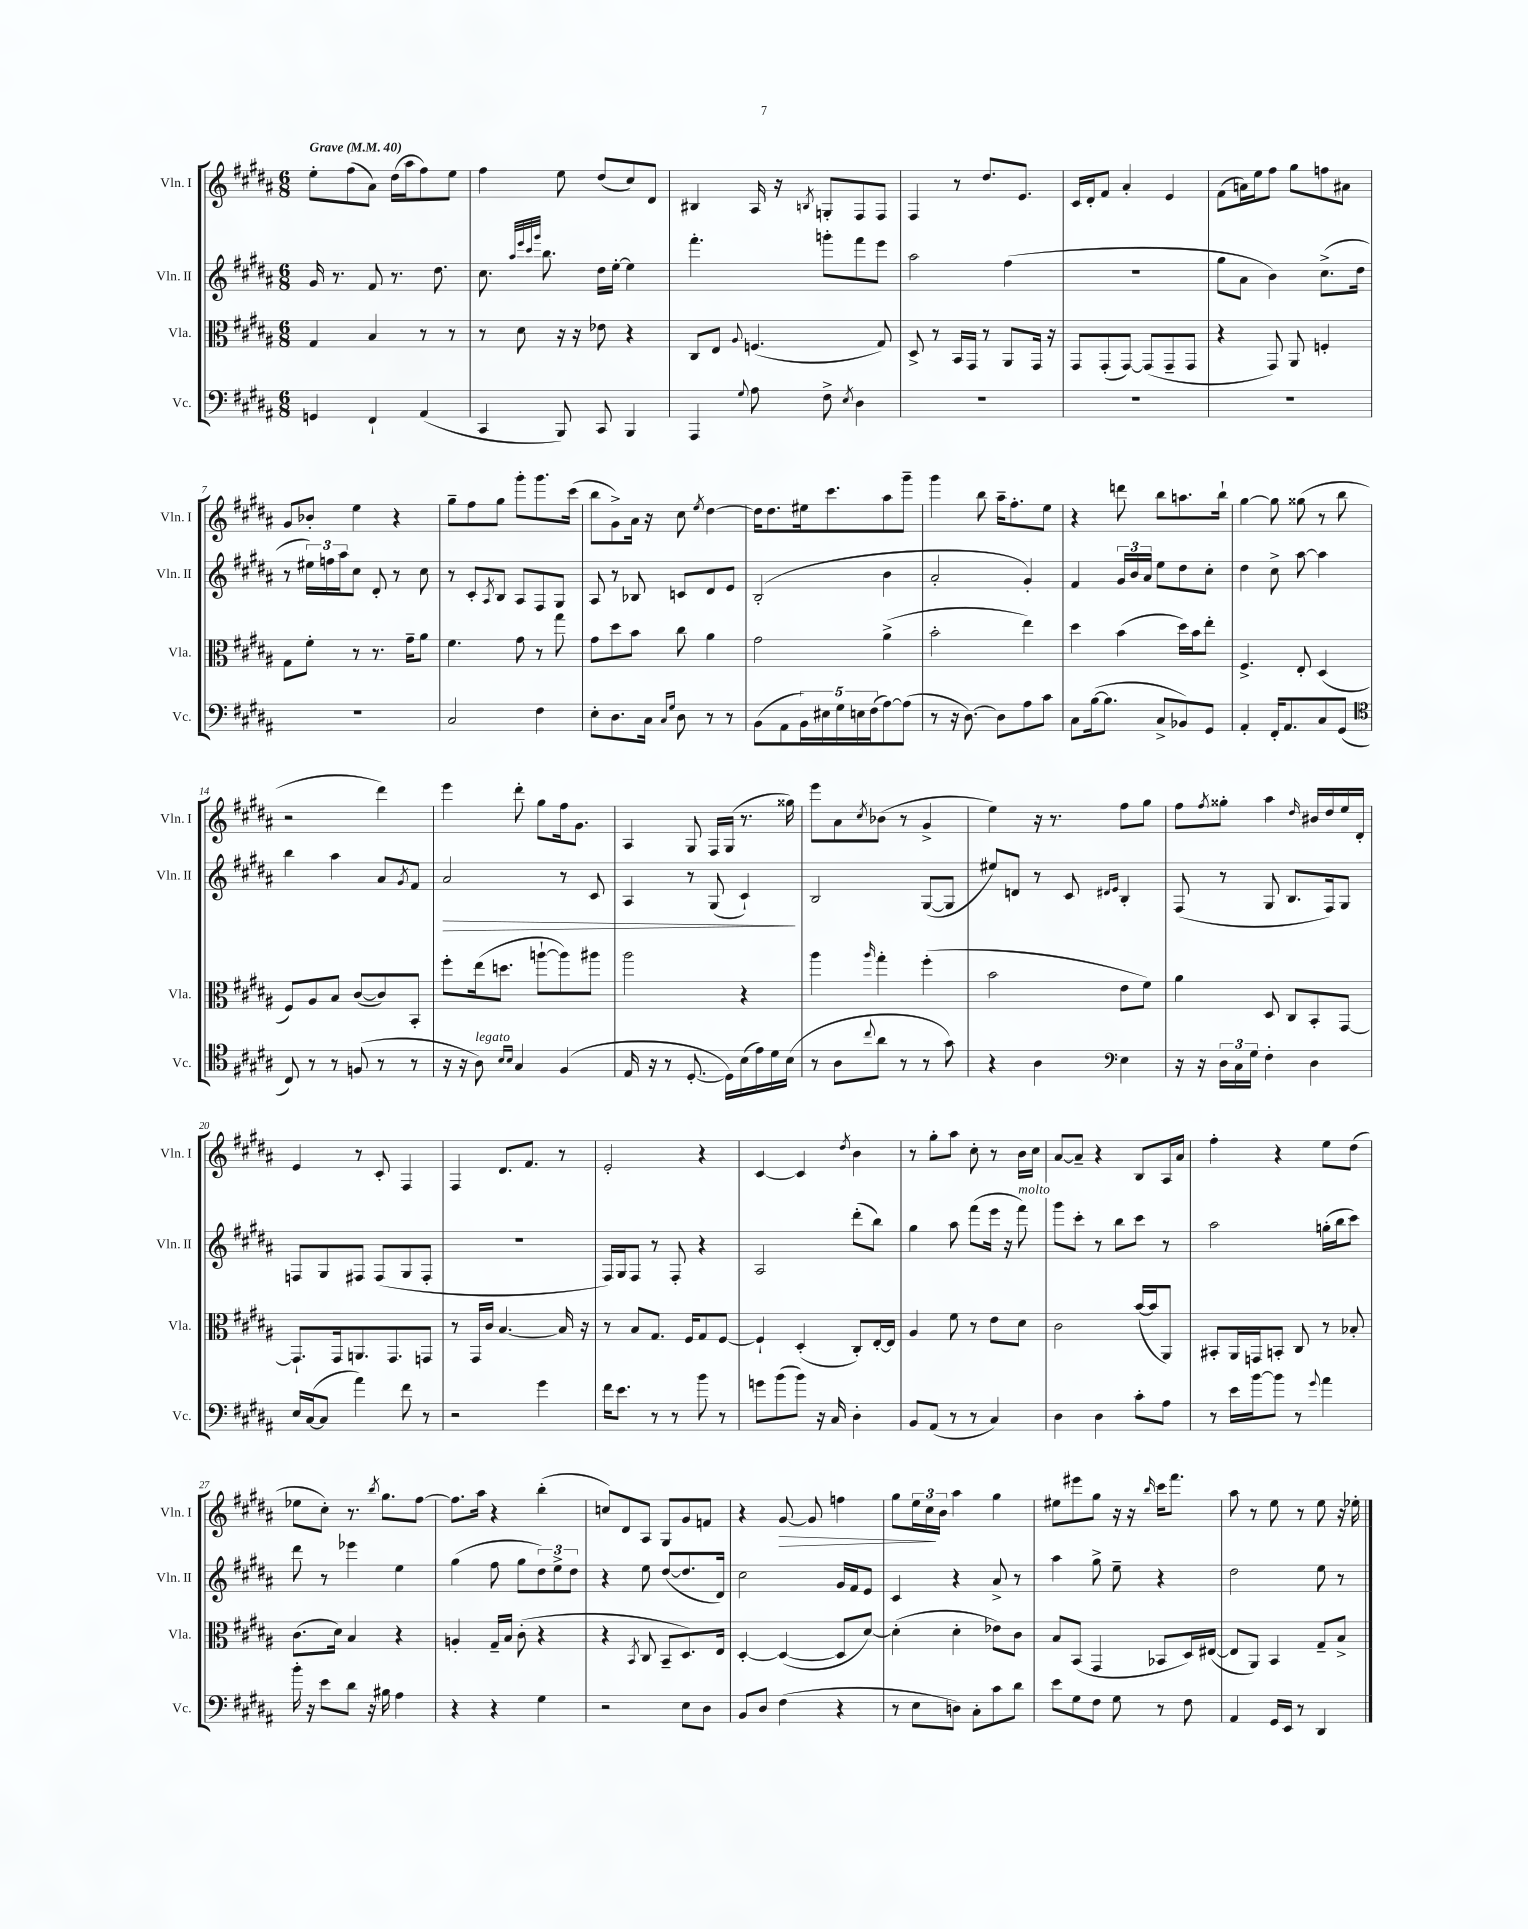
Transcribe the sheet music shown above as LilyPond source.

<<
\new StaffGroup <<
\new Staff = "s0" \with { instrumentName = "Vln. I" shortInstrumentName = "Vln. I" } {
    \clef treble \key b \major \numericTimeSignature \time 6/8 \tempo "Grave" 4 = 40
    e''8-. fis''8( ais'8) dis''16( ais''16 fis''8) e''8 |
    fis''4 e''8 dis''8( cis''8) dis'8 |
    bis4 ais16 r16 \acciaccatura { b8 } g8-. fis8 fis8 |
    fis4 r8 dis''8. e'8. |
    cis'16 dis'16-. fis'8 ais'4-. e'4 |
    fis'8( a'16) e''16 fis''8 gis''8 f''8 ais'8 |
    gis'8 bes'8-. e''4 r4 |
    gis''8-- fis''8 gis''8 gis'''8-. gis'''8. cis'''16( |
    b''8 gis'8->) ais'16 r16 cis''8 \acciaccatura { e''8 } dis''4~ |
    dis''16 dis''8. eis''16 cis'''8. ais''8 gis'''8-- |
    gis'''4 b''8 ais''16-- fis''8.-. e''8 |
    r4 d'''8 b''8 a''8. b''16-! |
    gis''4~ gis''8 gisis''8( r8 b''8 |
    r2 dis'''4) |
    e'''4 dis'''8-. gis''8 fis''16 gis'8. |
    ais4 gis8 fis16 gis16( r8. gisis''16) |
    e'''8 ais'8 \acciaccatura { cis''8 } bes'8( r8 gis'4-> |
    e''4) r16 r8. fis''8 gis''8 |
    fis''8 \acciaccatura { fis''8 } gisis''8-. ais''4 \grace { dis''16 } bis'16 dis''16 e''16 dis'16-. |
    e'4 r8 cis'8-. fis4 |
    fis4 dis'8. fis'8. r8 |
    e'2-. r4 |
    cis'4~ cis'4 \acciaccatura { dis''8 } b'4 |
    r8 gis''8-. ais''8 cis''8-. r8 b'16 cis''16 |
    ais'8~ ais'8-- r4 b8 ais16 ais'16 |
    fis''4-. r4 e''8 dis''8( |
    ees''8 cis''8-.) r8. \acciaccatura { b''8 } gis''8. fis''8~ |
    fis''8. ais''16 r4 b''4-.( |
    c''8) dis'8 ais8 gis8 gis'8 f'8 |
    r4 gis'8~\> gis'8 f''4 |
    gis''8 \tuplet 3/2 { e''16 cis''16\! b'16 } ais''4 gis''4 |
    eis''8 eis'''8 gis''8 r16 r16 \grace { b''16 } cis'''16 fis'''8. |
    ais''8 r8 e''8 r8 e''8 r16 ees''16-. \bar "|." |
}
\new Staff = "s1" \with { instrumentName = "Vln. II" shortInstrumentName = "Vln. II" } {
    \clef treble \key b \major \numericTimeSignature \time 6/8
    gis'16 r8. fis'8 r8. dis''8. |
    cis''8. \grace { ais''32 e'''32 cis'''32 gis'''32 } b''8. dis''16 e''16~-. e''4 |
    fis'''4.-. g'''8-. fis'''8 e'''8 |
    ais''2 fis''4( |
    R2. |
    gis''8 ais'8 b'4) cis''8.->( dis''16 |
    r8 \tuplet 3/2 { eis''16) f''16 ais''16 } cis''8 dis'8-. r8 cis''8 |
    r8 cis'8-. \acciaccatura { ais8 } b8 ais8 fis8 gis8 |
    ais8 r8 bes8 c'8 dis'8 e'8 |
    b2-.( b'4 |
    ais'2-. gis'4-.) |
    fis'4 \tuplet 3/2 { gis'16 b'16 ais'16 } e''8 dis''8 cis''8-. |
    dis''4 cis''8-> ais''8~ ais''4 |
    b''4 ais''4 ais'8 \acciaccatura { gis'8 } fis'8 |
    ais'2\> r8 cis'8 |
    ais4 r8 gis8( cis'4-!\!) |
    b2 gis8~( gis8 |
    eis''8) d'8 r8 cis'8 \grace { dis'16 e'16 } b4-. |
    fis8( r8 gis8 b8. fis16) gis8 |
    f8 gis8 fis8 fis8( gis8 fis8-. |
    R2. |
    fis16) gis16 fis8 r8 fis8-. r4 |
    ais2 dis'''8-.( b''8) |
    gis''4 ais''8 fis'''8( e'''16 r16 fis'''8^\markup { \italic "molto" }) |
    gis'''8 cis'''8-. r8 b''8 cis'''8 r8 |
    ais''2 g''16-.( b''16 cis'''8) |
    dis'''8 r8 ees'''4 e''4 |
    gis''4( fis''8 gis''8 \tuplet 3/2 { dis''8) e''8-> dis''8 } |
    r4 e''8 dis''8~( dis''8. dis'16) |
    cis''2 gis'16 fis'16 e'8 |
    cis'4 r4 ais'8-> r8 |
    ais''4 gis''8-> e''8-- r4 |
    dis''2 e''8 r8 \bar "|." |
}
\new Staff = "s2" \with { instrumentName = "Vla." shortInstrumentName = "Vla." } {
    \clef alto \key b \major \numericTimeSignature \time 6/8
    gis4 b4 r8 r8 |
    r8 dis'8 r16 r16 ees'8 r4 |
    cis8 e8 \appoggiatura { ais8 } f4.( gis8) |
    dis8-> r8 b,16 gis,16 r8 ais,8 gis,16 r16 |
    gis,8 gis,8-.( gis,8~) gis,8( gis,8-- gis,8 |
    r4 gis,8) ais,8 f4-. |
    gis8 fis'8-. r8 r8. gis'16-- ais'8 |
    fis'4. gis'8 r8 gis''8 |
    gis'8 dis''8 b'8 cis''8 ais'4 |
    gis'2 ais'4->( |
    b'2-. e''4) |
    dis''4 b'4( dis''16) b'16 e''8-. |
    fis4.-> e8-. dis4( |
    fis8) ais8 b8 cis'8~( cis'8) b,8-. |
    fis''8-. e''16( d''8. a''8~-! a''8) ais''8 |
    ais''2 r4 |
    ais''4 \grace { ais''16 } gis''4-. fis''4-.( |
    b'2 e'8 fis'8) |
    ais'4 dis8 cis8 b,8-. gis,8~ |
    gis,8.-! gis,16 a,8. gis,8. g,8 |
    r8 gis,16 cis'16 b4.~ b16 r16 |
    r8 b8 gis8. fis16 gis8 fis8~ |
    fis4-! dis4-.( cis8-.) e16~-. e16 |
    ais4 fis'8 r8 e'8 dis'8 |
    cis'2 b'16~( b'16 ais,8) |
    bis,8-. ais,16 g,16 b,8-. cis8 r8 bes8-. |
    cis'8.( dis'16) b4 r4 |
    a4-. gis16-- b16 cis'8-.( r4 |
    r4 \acciaccatura { b,8 } cis8 b,8-- dis8.) e16 |
    dis4~-. dis4~( dis8 dis'8~) |
    dis'4-.( dis'4-. ees'8) cis'8 |
    b8 b,8( gis,4 bes,8 dis16) eis16~( |
    eis8 ais,8) b,4 gis8-- b8-> \bar "|." |
}
\new Staff = "s3" \with { instrumentName = "Vc." shortInstrumentName = "Vc." } {
    \clef bass \key b \major \numericTimeSignature \time 6/8
    g,4 fis,4-! ais,4( |
    cis,4 b,,8) cis,8 b,,4 |
    ais,,4 \appoggiatura { gis8 } ais8 fis8-> \acciaccatura { e8 } dis4 |
    R2. |
    R2. |
    R2. |
    R2. |
    cis2 fis4 |
    e8-. dis8. cis16 \grace { cis16 gis16 } dis8 r8 r8 |
    b,8( ais,8 \tuplet 5/4 { b,16) eis16 gis16 e16 fis16( } ais8~) ais8( |
    r8 r16 dis8.~) dis8 ais8 cis'8 |
    cis8 b16~( b8. cis8-> bes,8) gis,8 |
    ais,4-. fis,16-. ais,8. cis8 gis,8( |
    \clef tenor cis8) r8 r8 f8( r8 r8 |
    r16 r16 ais8^\markup { \italic "legato" }) \grace { b16 b16 } gis4 fis4( |
    e16 r16 r8 dis8.~-. dis16) b16( e'16) dis'16 b16( |
    r8 ais8 \appoggiatura { cis''8 } ais'8 r8 r8 gis'8) |
    r4 ais4 \clef bass e4 |
    r16 r16 \tuplet 3/2 { dis16 cis16 gis16 } fis4-. dis4 |
    e16 cis16~( cis8 ais'4) fis'8 r8 |
    r2 gis'4 |
    fis'16 e'8. r8 r8 b'8 r8 |
    g'8 b'8( b'8) r16 cis16 dis4-. |
    b,8 ais,8( r8 r8 cis4) |
    dis4 dis4 cis'8-. ais8 |
    r8 e'16 b'16~ b'8 r8 \appoggiatura { gis'8 } ais'4 |
    b'16-. r16 e'8 dis'8 r16 bis16 ais4 |
    r4 r4 gis4 |
    r2 e8 dis8 |
    b,8 dis8 fis4( r4 |
    r8 e8 d8) cis8-. cis'8 dis'8 |
    e'8 gis8 fis8 gis8 r8 fis8 |
    ais,4 gis,16 e,16 r8 dis,4 \bar "|." |
}
>>
>>
